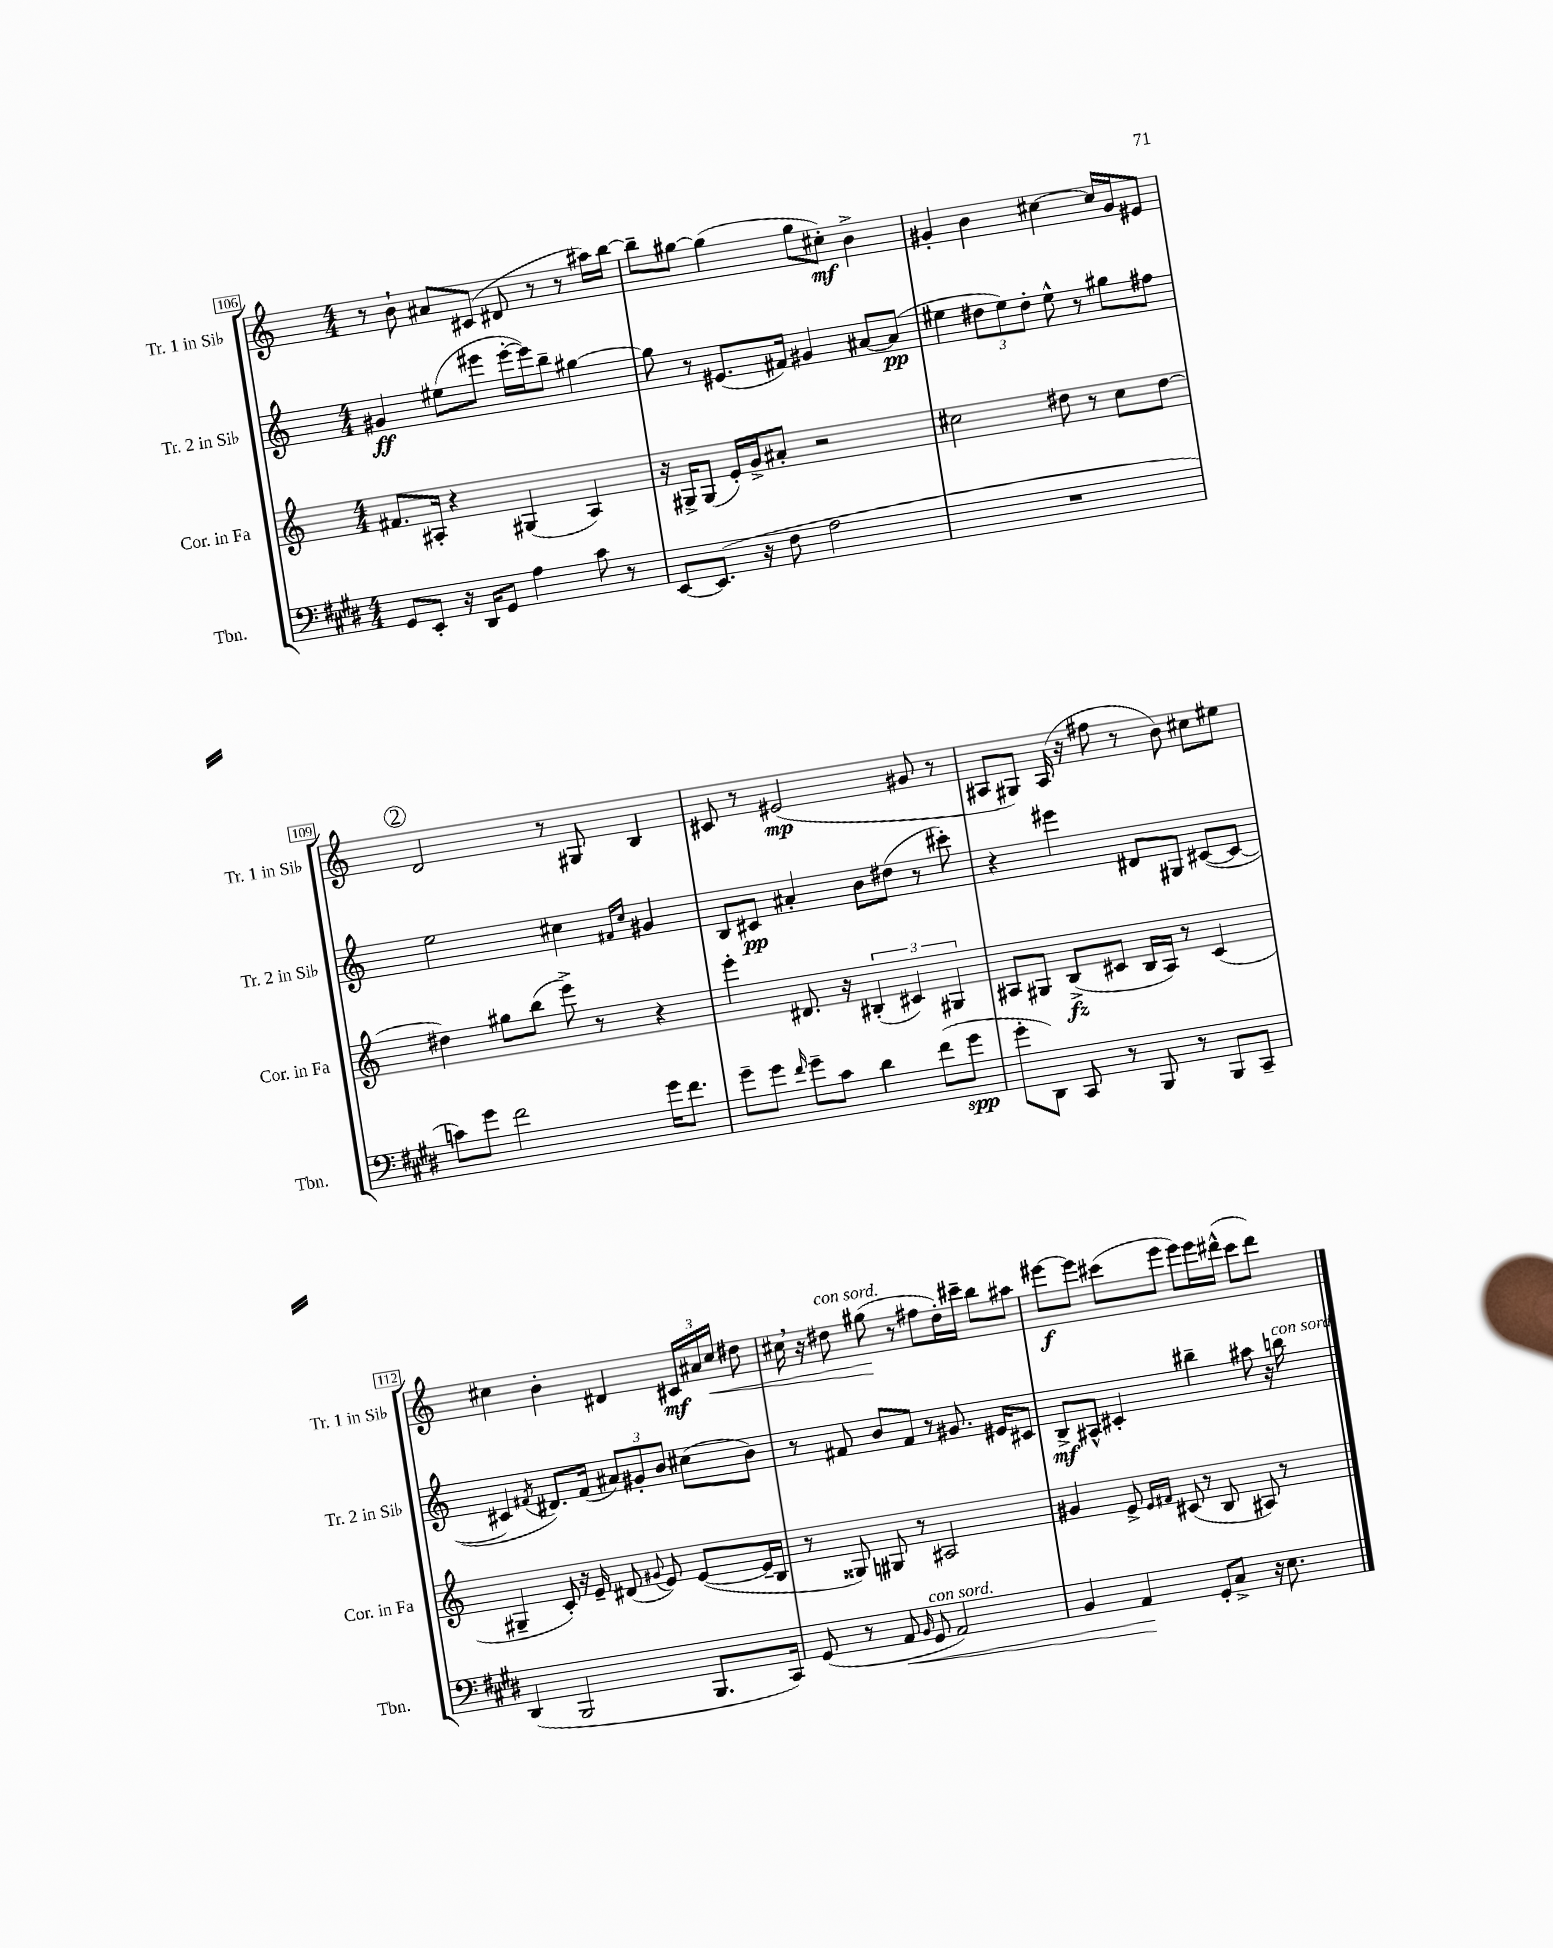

**kern	**kern	**kern	**kern
*staff4	*staff3	*staff2	*staff1
*clefF4	*clefG2	*clefG2	*clefG2
*k[f#c#g#d#]	*k[]	*k[]	*k[]
*M4/4	*M4/4	*M4/4	*M4/4
8GG#	8.f#	4g#	8r
8EE'	.	.	8b`
.	16A#'	.	.
16r	4r	(8ee#	8a#
16DD#	.	.	.
8GG#	.	8eee#	(8c#
4A	(4G#	[16eee#'	8d#
.	.	16eee#])	.
.	.	8bb~	8r
8c#	4A#)	[4gg#	8r
8r	.	.	16aa#)
.	.	.	[16bb
=	=	=	=
[8EE	16r	8gg#]	8bb~]
.	16G#^	.	.
(8.EE]	(8G#	8r	[8gg#
.	16e')	(8.e#	(4gg#]
16r	16g^	.	.
8F#	8a#'	.	.
.	.	16f#)	.
2A	2r	4g#	8gg#
.	.	.	8cc#')
.	.	[8a#	4b^
.	.	(8a#]	.
=	=	=	=
1r	2cc#	4ee#	4g#'
.	.	12dd#	4b
.	.	12ee#)	.
.	.	12dd#'	.
.	8dd#	8ee#^^	[4cc#
.	8r	8r	.
.	8cc#	8gg#	16cc#]
.	.	.	16g#
.	[8dd#	8ff#	8e#
=	=	=	=
8c)	4dd#]	2ee	2d
8g#	.	.	.
2f#	8gg#	.	.
.	(8bb	.	.
.	8eee^)	4cc#	8r
.	8r	.	8G#
.	.	16qqf#	.
.	.	16qqcc#	.
16g#	4r	4g#	4B
8.f#	.	.	.
=	=	=	=
8g#~	4eee'	8B	8c#
8g#	.	8c#	8r
16qqf#	.	.	.
8g#~	8.d#	4a#'	(2e#
8c#	.	.	.
.	16r	.	.
4d#	(6B#'	8b	.
.	.	(8dd#	.
.	6c#)	.	.
(8f#	.	8r	8g#
.	6G#	.	.
8g#	.	8ccc#')	8r
=	=	=	=
8g#'	8A#	4r	8A#
8DD#)	8G#	.	8G#)
8CC#	(8B^	4eee#	(16A#
.	.	.	16r
8r	8c#	.	8ff#
8BBB	16B	8d#	8r
.	16A#)	.	.
8r	8r	8G#	8b)
8BBB	(4c#	([8c#	8cc#
8CC#~	.	8c#_	8ee#
=	=	=	=
(4DD#	4G#~	4c#]	4cc#
.	.	8qf#	.
2BBB	8c')	8.d#)	4b'
.	16r	.	.
.	16e~	(16f#	.
.	(8d#	12a#)	4d#
.	.	12g#'	.
.	8qqg#	.	.
.	8e)	.	.
.	.	12b	.
8.BBB	([8e	(8cc#	24c#
.	.	.	24a#
.	.	.	24cc#
.	16e~]	8b)	8dd#
16CC#)	16B	.	.
=	=	=	=
(8GG#	8r	8r	16cc#
.	.	.	16r
8r	8G##)	8f#	8dd#
8AA	8G#	8b	(8gg#
16qqBB	.	.	.
8GG#	8r	8f#	8r
2AA)	2A#	8r	8ff#
.	.	8.g#	16dd#')
.	.	.	16ccc#~
.	.	.	8bb
.	.	16e#	.
.	.	8c#	8aa#
=	=	=	=
4BB	4g#	8B^	[8eee#
.	.	8A#^^	8eee#]
4AA	8e^	4c#'	(8ccc#
.	16qqe	.	.
.	16qqf#	.	.
.	(8c#	.	8eee#
8GG#'	8r	4bb#~	8eee#)
8C#^	8B	.	16eee#
.	.	.	(16ddd#^^
16r	8A#)	8aa#	8ccc#
8.E	.	.	.
.	8r	16r	8ddd#)
.	.	16bb	.
==	==	==	==
*-	*-	*-	*-
